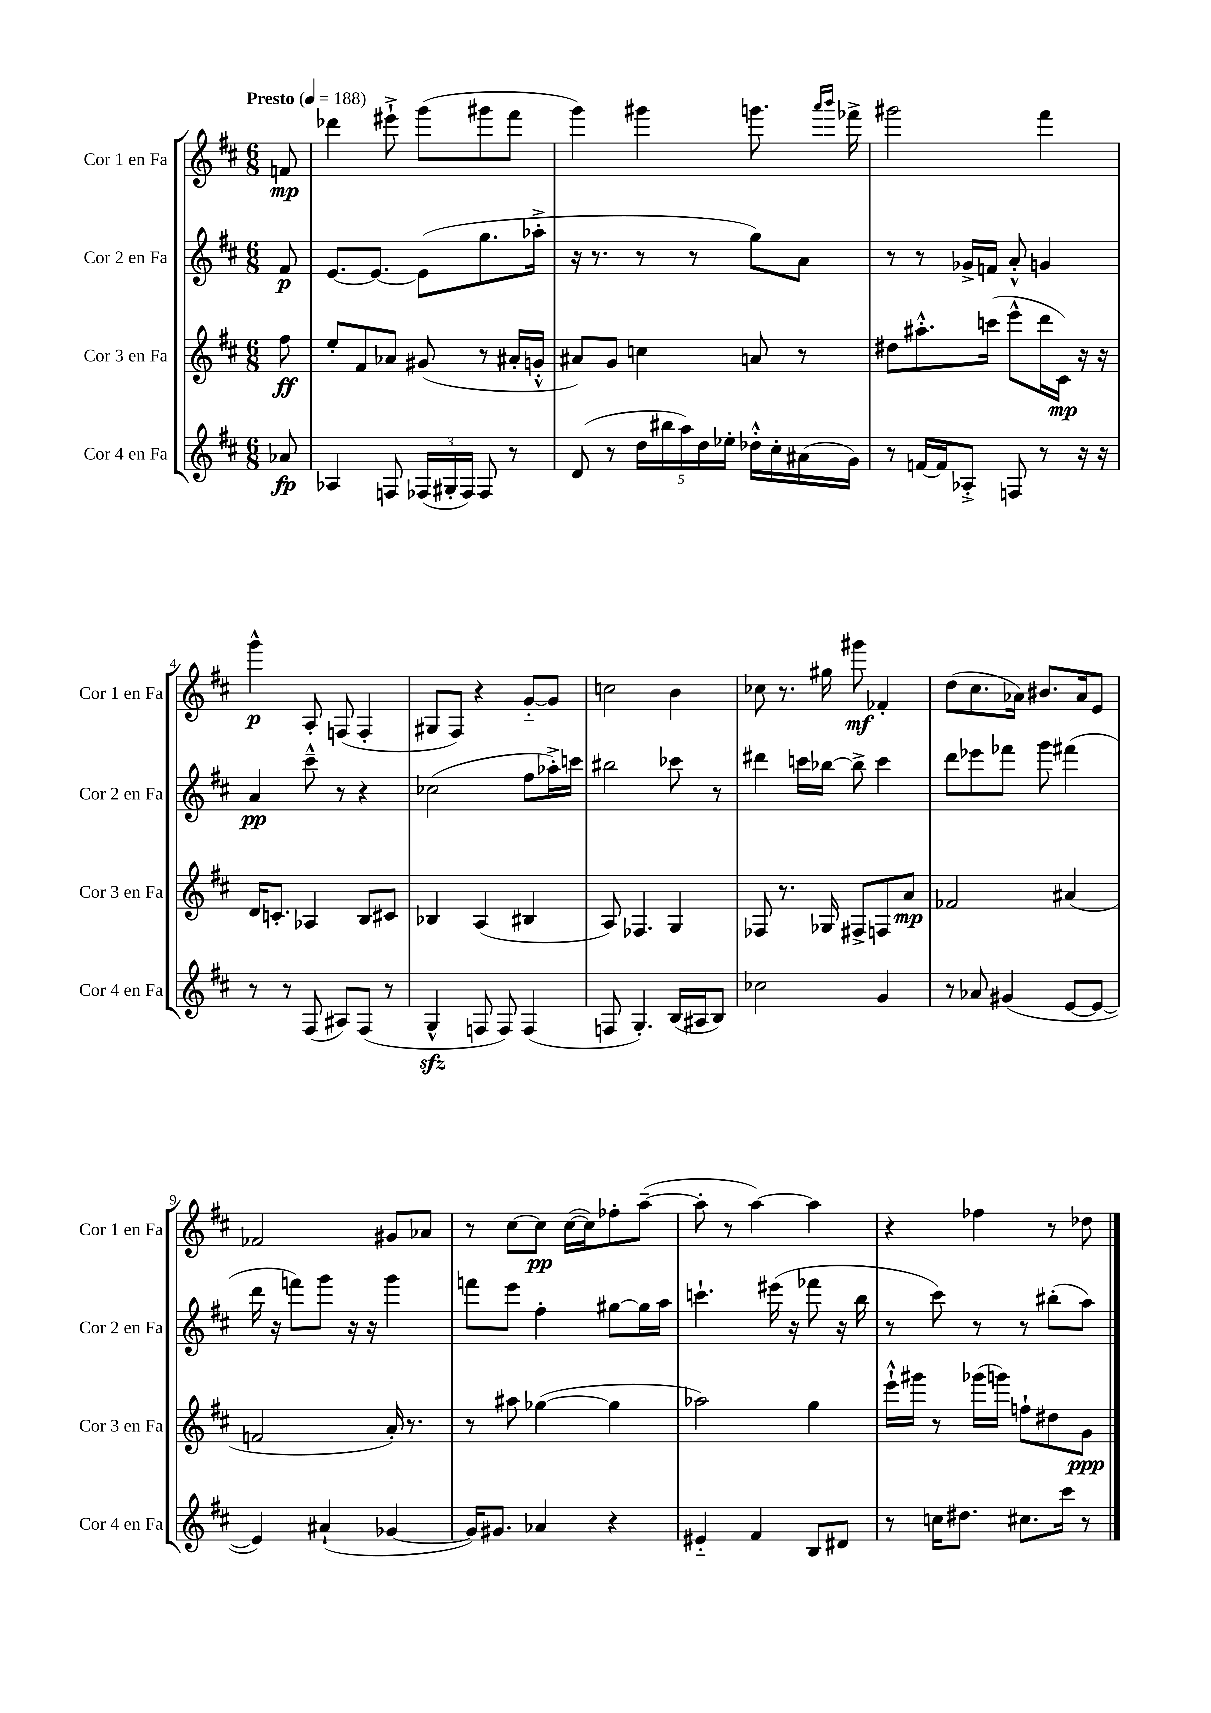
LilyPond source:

<<
\new StaffGroup <<
\new Staff = "s0" \with { instrumentName = "Cor 1 en Fa" shortInstrumentName = "Cor 1 en Fa" } {
    \clef treble \key d \major \numericTimeSignature \time 6/8 \partial 8 \tempo "Presto" 4 = 188
    \autoBeamOff f'8\mp |
    des'''4 eis'''8-!-> g'''8[( gis'''8 fis'''8] |
    g'''4) gis'''4 g'''8. \grace { a'''16[ b'''16] } fes'''16-> |
    gis'''2 fis'''4 |
    g'''4-^\p a8-. f8( f4-. |
    gis8[ fis8]) r4 g'8[~-_ g'8] |
    c''2 b'4 |
    ces''8 r8. gis''16 gis'''8\mf fes'4-. |
    d''8[( cis''8. aes'16]) bis'8.[ aes'16 e'8] |
    fes'2 gis'8[ aes'8] |
    r8 cis''8[~ cis''8]\pp cis''16[~( cis''16) fes''8-. a''8]~--( |
    a''8-. r8 a''4~) a''4 |
    r4 fes''4 r8 des''8 \bar "|." |
}
\new Staff = "s1" \with { instrumentName = "Cor 2 en Fa" shortInstrumentName = "Cor 2 en Fa" } {
    \clef treble \key d \major \numericTimeSignature \time 6/8 \partial 8
    \autoBeamOff fis'8\p |
    e'8.[~ e'8.]~ e'8[( g''8. aes''16]-.-> |
    r16 r8. r8 r8 g''8[) a'8] |
    r8 r8 ges'16[-> f'16] a'8-.-^ g'4 |
    a'4\pp cis'''8---^ r8 r4 |
    ces''2( fis''8[ aes''16-.->) c'''16] |
    bis''2 ces'''8 r8 |
    dis'''4 c'''16[ bes''16]~ bes''8-> c'''4 |
    d'''8[ ees'''8 fes'''8] g'''8 fis'''4( |
    d'''16 r16 f'''8[) g'''8] r16 r16 g'''4 |
    f'''8[ e'''8] fis''4-. gis''8[~ gis''16 a''16] |
    c'''4.-! eis'''16( r16 fes'''8 r16 b''16 |
    r8 cis'''8) r8 r8 bis''8[-.( a''8]) \bar "|." |
}
\new Staff = "s2" \with { instrumentName = "Cor 3 en Fa" shortInstrumentName = "Cor 3 en Fa" } {
    \clef treble \key d \major \numericTimeSignature \time 6/8 \partial 8
    \autoBeamOff fis''8\ff |
    e''8[-. fis'8 aes'8] gis'8( r8 ais'16[-. g'16]-.-^ |
    ais'8[) g'8] c''4 a'8 r8 |
    dis''8[ ais''8.-.-^ c'''16]( e'''8[-^ d'''16 cis'16]\mp) r16 r16 |
    d'16[ c'8.]-. aes4 b8[ cis'8] |
    bes4 a4( bis4 |
    a8) fes4. g4 |
    fes8 r8. ges16 fis8[-> f8 a'8]\mp |
    fes'2 ais'4( |
    f'2 a'16-.) r8. |
    r8 ais''8 ges''4~( ges''4 |
    aes''2) g''4 |
    e'''16[-!-^ gis'''16] r8 ges'''16[( g'''16]) f''8[-! dis''8 g'8]\ppp \bar "|." |
}
\new Staff = "s3" \with { instrumentName = "Cor 4 en Fa" shortInstrumentName = "Cor 4 en Fa" } {
    \clef treble \key d \major \numericTimeSignature \time 6/8 \partial 8
    \autoBeamOff aes'8\fp |
    aes4 f8 \tuplet 3/2 { fes16[( gis16-. fes16]) } fes8 r8 |
    d'8( r8 \tuplet 5/4 { d''16[ bis''16 a''16) d''16 ees''16]-. } des''16[-.-^ cis''16-. ais'16( g'16]) |
    r8 f'16[~ f'16 aes8]-.-> f8 r8 r16 r16 |
    r8 r8 fis8( ais8[) fis8]( r8 |
    g4-^\sfz f8 f8) f4( |
    f8 g4.-.) b16[( ais16 b8]) |
    ces''2 g'4 |
    r8 aes'8 gis'4( e'8[~ e'8]~ |
    e'4) ais'4-!( ges'4~ |
    ges'16[) gis'8.] aes'4 r4 |
    eis'4-_ fis'4 b8[ dis'8] |
    r8 c''16[ dis''8.] cis''8.[ cis'''16] r8 \bar "|." |
}
>>
>>
